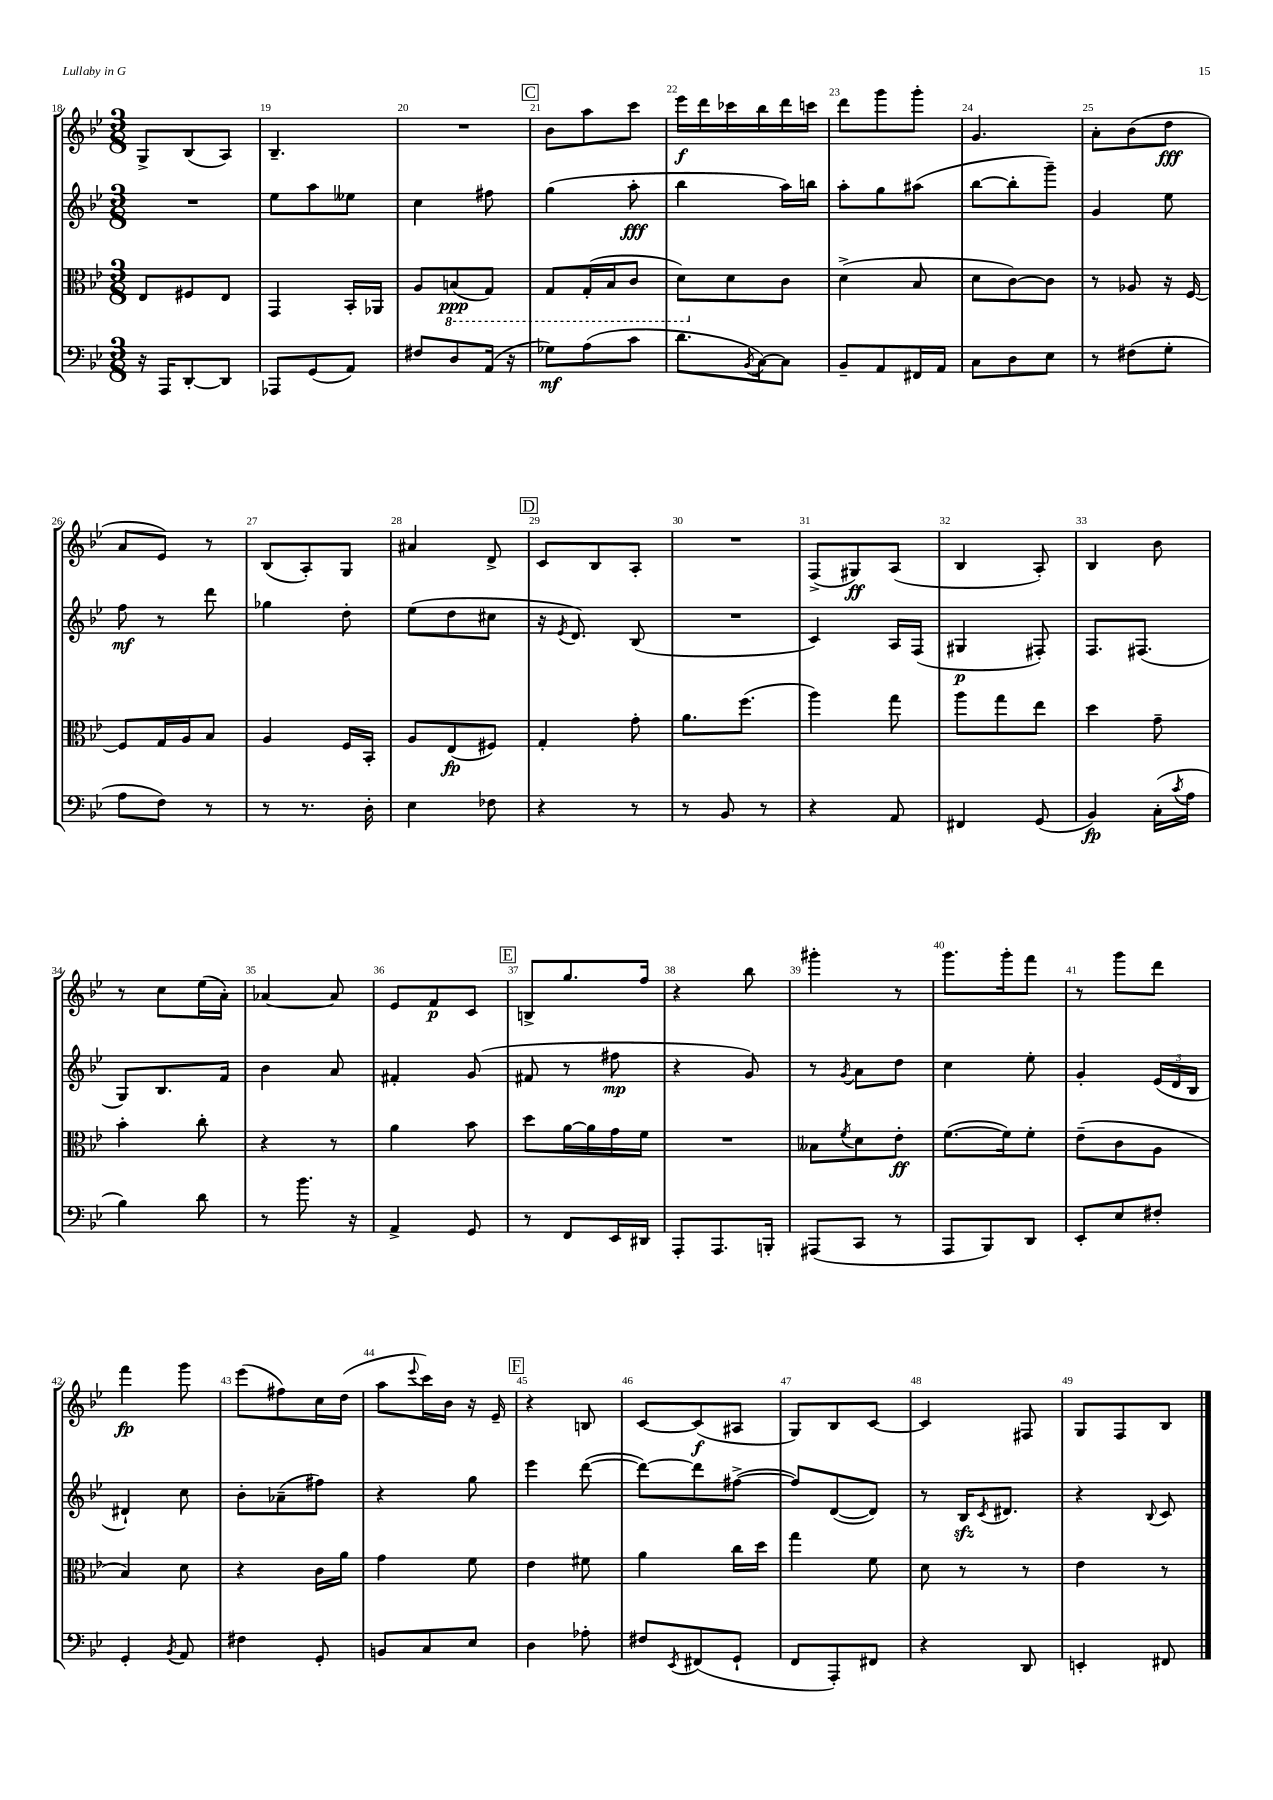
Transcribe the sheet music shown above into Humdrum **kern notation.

**kern	**kern	**kern	**kern
*staff4	*staff3	*staff2	*staff1
*clefF4	*clefC3	*clefG2	*clefG2
*k[b-e-]	*k[b-e-]	*k[b-e-]	*k[b-e-]
*M3/8	*M3/8	*M3/8	*M3/8
16r	8E-/L	4.r	8G^/L
16AAA/LK	.	.	.
[8DD'/	8F#/	.	(8B-/
8DD/]J	8E-/J	.	8A/J)
=	=	=	=
8AAA-/L	4GG/	8ee-\L	4.B-~/
(8GG/	.	8aa\	.
8AA/J)	16BB-'/LL	8ee--\J	.
.	16AA-/JJ	.	.
=	=	=	=
8F#/L	8A/L	4cc\	4.r
8D/	(8BB/	.	.
(16AA/Jk	8GG/J)	8ff#\	.
16r	.	.	.
=	=	=	=
8G-\L)	8GG/L	(4gg\	8b-\L
(8A\	(16GG'/L	.	8aa\
.	16BB-/J	.	.
8c\J	8C/J	8aa'\	8ccc\J
=	=	=	=
8.d\L	8D\L)	4bb-\	16eee-\LL
.	.	.	16ddd\
.	8d\	.	16ccc-\
8qBB-/	.	.	.
[16C\k)	.	.	16bb-\
8C\]J	8c\J	16aa\LL)	16ddd\
.	.	16bb\JJ	16ccc\JJ
=	=	=	=
8BB-~/L	(4d^\	8aa'\L	8ddd\L
8AA/	.	8gg\	8ggg\
16FF#/L	8B-/	(8aa#\J	8ggg'\J
16AA/JJ	.	.	.
=	=	=	=
8C\L	8d\L	[8bb-\L	4.g/
8D\	[8c\)	8bb-'\]	.
8E-\J	8c\]J	8ggg~\J)	.
=	=	=	=
8r	8r	4g/	8a'\L
(8F#\L	8A-/	.	(8b-\
8G'\J	16r	8ee-\	8dd\J
.	[16F/	.	.
=	=	=	=
8A\L	8F/]L	8ff\	8a/L
8F\J)	16G/L	8r	8e-/J)
.	16A/J	.	.
8r	8B-/J	8ddd\	8r
=	=	=	=
8r	4A/	4gg-\	(8B-/L
8.r	.	.	8A'/)
.	16F/LL	8dd'\	8G/J
16D'\	16BB-'/JJ	.	.
=	=	=	=
4E-\	8A/L	(8ee-\L	4a#/
.	(8E-/	8dd\	.
8F-\	8F#/J)	8cc#\J	8d^/
=	=	=	=
4r	4G'/	16r	8c/L
.	.	8qe-/	.
.	.	8.d/)	.
.	.	.	8B-/
8r	8g'\	(8B-/	8A'/J
=	=	=	=
8r	8.a\L	4.r	4.r
8BB-/	.	.	.
.	(8.ff\J	.	.
8r	.	.	.
=	=	=	=
4r	4aa\)	4c/)	(8F^/L
.	.	.	8G#/)
8AA/	8gg\	16A/LL	(8A/J
.	.	(16F/JJ	.
=	=	=	=
4FF#/	8aa\L	4G#/	4B-/
.	8gg\	.	.
(8GG/	8ee-\J	8F#'/)	8A'/)
=	=	=	=
4BB-/)	4dd\	8.F/L	4B-/
.	.	(8.F#/J	.
(16C'\LL	8g~\	.	8b-\
8qc/	.	.	.
16A\JJ	.	.	.
=	=	=	=
4B-\)	4b-'\	8G/L)	8r
.	.	8.B-/	8cc\L
8d\	8cc'\	.	(16ee-\L
.	.	16f/Jk	16a'\JJ)
=	=	=	=
8r	4r	4b-\	[4a-/
8.b-\	.	.	.
.	8r	8a/	8a-/]
16r	.	.	.
=	=	=	=
4AA^/	4a\	4f#'/	8e-/L
.	.	.	8f/
8GG/	8b-\	(8g/	8c/J
=	=	=	=
8r	8dd\L	8f#/	8B^/L
8FF/L	[16a\L	8r	8.gg/
.	16a\]	.	.
16EE-/L	16g\	8ff#\	.
16DD#/JJ	16f\JJ	.	16ff/Jk
=	=	=	=
8AAA'/L	4.r	4r	4r
8.AAA/	.	.	.
.	.	8g/)	8bb-\
16BBB'/Jk	.	.	.
=	=	=	=
(8AAA#/L	8B--\L	8r	4ggg#'\
.	8qf/	8qg/	.
8CC/J	8d\	8a\L	.
8r	8e-'\J	8dd\J	8r
=	=	=	=
8AAA/L	([8.f\L	4cc\	8.ggg\L
8BBB-/)	.	.	.
.	16f\]k)	.	16ggg'\k
8DD/J	8f'\J	8ee-'\	8fff\J
=	=	=	=
8EE-'/L	(8e-~\L	4g'/	8r
8E-/	8c\	.	8ggg\L
8F#'/J	8A\J	(24e-/LL	8ddd\J
.	.	24d/	.
.	.	24B-/JJ	.
=	=	=	=
4GG'/	4B-/)	4d#`/)	4fff\
8qBB-/	.	.	.
8AA/	8d\	8cc\	8ggg\
=	=	=	=
4F#\	4r	8b-'\L	(8eee-\L
.	.	(8a-~\	8ff#\)
8GG'/	16c\LL	8ff#\J)	16cc\L
.	16a\JJ	.	(16dd\JJ
=	=	=	=
8BB/L	4g\	4r	8aa\L
.	.	.	8qqeee-/
8C/	.	.	16ccc\L)
.	.	.	16b-\JJ
8E-/J	8f\	8gg\	16r
.	.	.	16e-~/
=	=	=	=
4D\	4e-\	4eee-\	4r
8A-'\	8f#\	([8ddd\	8B/
=	=	=	=
8F#/L	4a\	8ddd\_L)	[8c/L
8qEE-/	.	.	.
(8FF#/	.	8ddd\]	(8c/]
8GG`/J	16cc\LL	([8ff#^\J	8A#/J
.	16dd\JJ	.	.
=	=	=	=
8FF/L	4gg\	8ff#/]L)	8G/L)
8AAA'/)	.	([8d/	8B-/
8FF#/J	8f\	8d/]J)	[8c/J
=	=	=	=
4r	8d\	8r	4c/]
.	8r	16B-/LK	.
.	.	8qc/	.
.	.	8.d#/J	.
8DD/	8r	.	8F#/
=	=	=	=
4EE'/	4e-\	4r	8G/L
.	.	.	8F/
.	.	8qqB-/	.
8FF#/	8r	8c/	8B-/J
==	==	==	==
*-	*-	*-	*-
